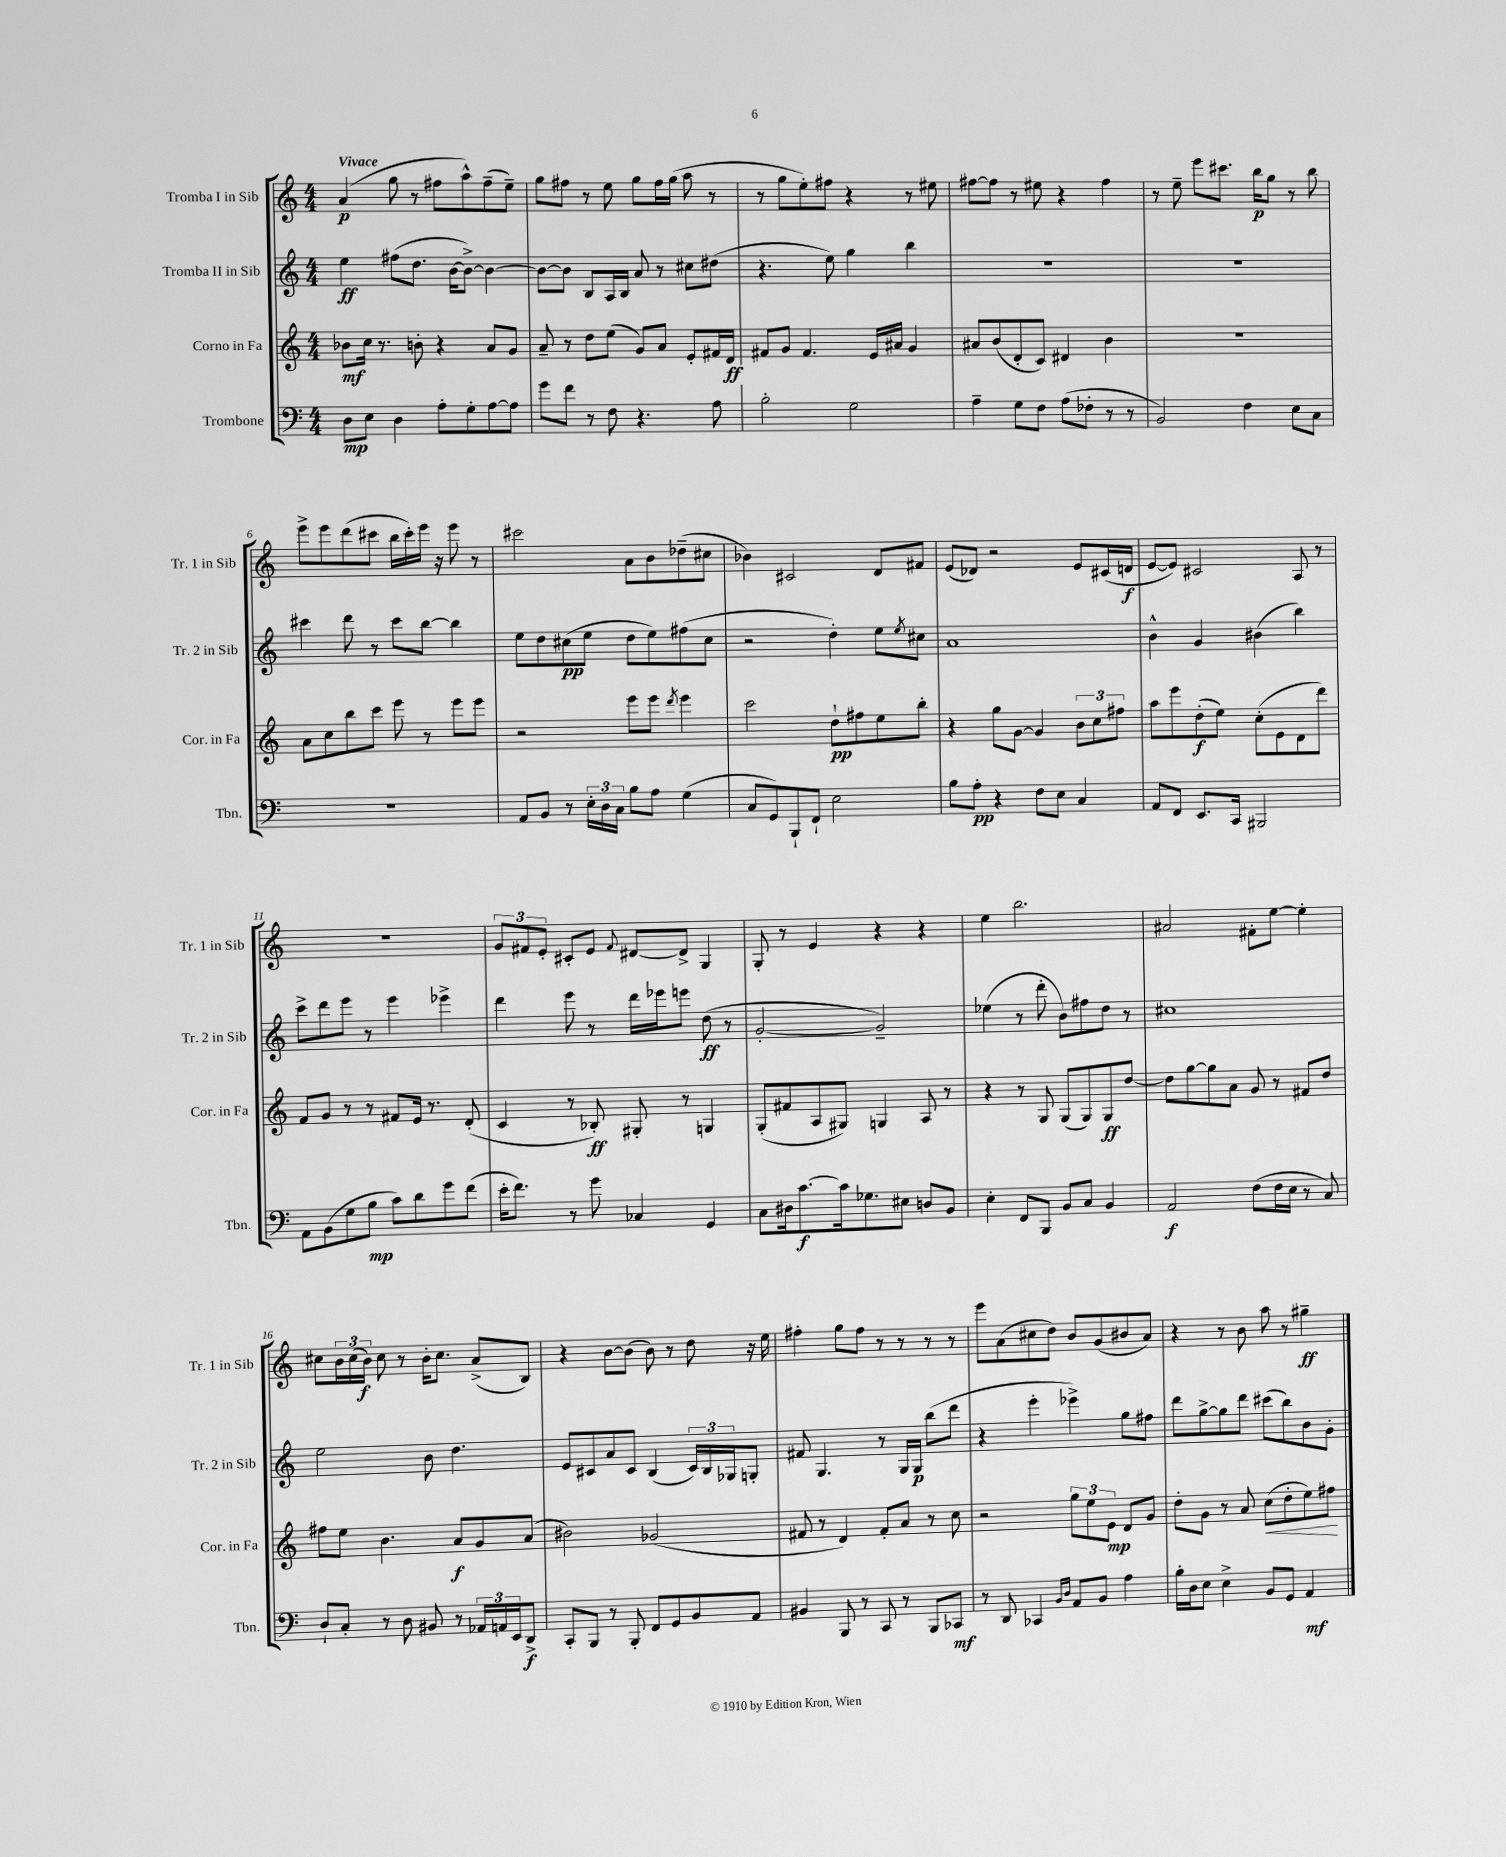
<<
\new StaffGroup <<
\new Staff = "s0" \with { instrumentName = "Tromba I in Sib" shortInstrumentName = "Tr. 1 in Sib" } {
    \clef treble \key c \major \numericTimeSignature \time 4/4 \tempo "Vivace"
    a'4\p( g''8 r8 fis''8 a''8-^) fis''8--( e''8--) |
    g''8 fis''8 r8 e''8 g''8 fis''16 g''16( a''8 r8 |
    r8 g''8 e''8-.) fis''8 r4 r8 eis''8 |
    fis''8~ fis''8 r8 eis''8 r4 fis''4 |
    r8 e''8-- e'''8 cis'''8. b''16\p g''8 r8 b''8 |
    e'''8-> e'''8 d'''8( cis'''8 b''16 cis'''16-.) e'''16 r16 e'''8 r8 |
    cis'''2 a'8 b'8 des''8--( cis''8 |
    bes'4) cis'2 d'8 fis'8 |
    e'8( des'8) r2 e'8 cis'16( d'16\f |
    e'8~ e'8) cis'2 a8 r8 |
    r1 |
    \tuplet 3/2 { g'8 fis'8 e'8-. } cis'8-. e'8 \appoggiatura { fis'8 } dis'8~ dis'8-> g4 |
    g8-. r8 e'4 r4 r4 |
    e''4 b''2. |
    ais'2 fis'8-. e''8~ e''4-. |
    cis''8 \tuplet 3/2 { b'16 cis''16( b'16\f) } cis''8 r8 b'16-. cis''8. a'8->( b8) |
    r4 b'8~ b'8( b'8) r8 d''8 r16 e''16 |
    fis''4-. g''8 fis''8 r8 r8 r8 r8 |
    e'''8 a'8( cis''8 d''8) b'8 g'8( bis'8 a'8) |
    r4 r8 b'8 a''8 r8 gis''4--\ff \bar "|." |
}
\new Staff = "s1" \with { instrumentName = "Tromba II in Sib" shortInstrumentName = "Tr. 2 in Sib" } {
    \clef treble \key c \major \numericTimeSignature \time 4/4
    e''4\ff fis''8( d''8. b'16~ b'8~->) b'4~ |
    b'8~ b'8 b8 a16 b16 a'8 r8 cis''8 dis''8( |
    r4. e''8) g''4 b''4 |
    R1 |
    R1 |
    cis'''4 d'''8 r8 cis'''8 b''8~ b''4 |
    e''8 d''8 cis''8\pp( e''8 d''8 e''8) fis''8( cis''8 |
    r2 d''4-.) e''8 \acciaccatura { e''8 } cis''8 |
    a'1 |
    b'4-^ g'4 bis'4( b''4) |
    c'''8-> d'''8 e'''8 r8 e'''4 ees'''4-> |
    d'''4 e'''8 r8 d'''16 ees'''16 e'''8 d''8\ff( r8 |
    g'2~-. g'2--) |
    ees''4( r8 d'''8-. b'8) fis''8 d''8 r8 |
    cis''1 |
    e''2 b'8 d''4. |
    e'8 cis'8 a'8 cis'8 b4( \tuplet 3/2 { cis'16) b16 ges16 } g8-. |
    fis'8 g4. r8 g16 g16\p b''8( d'''8 |
    r4 e'''4-. ees'''4->) g''8 fis''8 |
    d'''8 g''8~-> g''8 d'''8 cis'''8( b''8) b'8 g'8-. \bar "|." |
}
\new Staff = "s2" \with { instrumentName = "Corno in Fa" shortInstrumentName = "Cor. in Fa" } {
    \clef treble \key c \major \numericTimeSignature \time 4/4
    bes'8\mf c''16 r8. b'8-. r4 a'8 g'8 |
    a'8-- r8 d''8 e''8( g'8) a'8 e'8-. fis'16 d'16\ff |
    fis'8 g'8 fis'4. e'16 ais'16 g'4 |
    ais'8 b'8( d'8-. c'8) dis'4 b'4 |
    R1 |
    a'8 c''8 b''8 c'''8 e'''8 r8 e'''8 e'''8 |
    r2 e'''8 e'''8 \acciaccatura { d'''8 } e'''4 |
    c'''2 d''8-!\pp fis''8 e''8 b''8-. |
    r4 g''8 g'8~ g'4 \tuplet 3/2 { b'8 c''8 fis''8 } |
    a''8 e'''8 d''8-.\f( e''8) c''8-.( e'8 d'8 d'''8) |
    f'8 g'8 r8 r8 fis'8 e'16 r8. d'8-.( |
    c'4 r8 bes8-.\ff) gis8-. r8 g4 |
    g8-.( fis'8 a8 gis8) g4 a8 r8 |
    r4 r8 g8 g8( g8) g8\ff d''8~ |
    d''8 g''8~ g''8 a'8 g'8 r8 fis'8 d''8 |
    fis''8 e''8 b'4. a'8\f g'8 a'8( |
    bis'2) ges'2( |
    fis'8 r8 d'4) fis'8-. a'8 r8 c''8 |
    r2 \tuplet 3/2 { g''8 e''8 e'8\mp } d'8 g'8 |
    d''8-. g'8 r8 a'8 c''8\<( d''8-. e''8) fis''8\! \bar "|." |
}
\new Staff = "s3" \with { instrumentName = "Trombone" shortInstrumentName = "Tbn." } {
    \clef bass \key c \major \numericTimeSignature \time 4/4
    d8\mp e8 d4 a8-. g8-. a8~ a8 |
    g'8 f'8 r8 f8 r4. a8 |
    b2-. g2 |
    a4-- g8 f8 a8( fes8-. r8 r8 |
    b,2) f4 e8 c8 |
    R1 |
    a,8 b,8 r8 \tuplet 3/2 { e16-. d16 c16 } b8 a8 g4( |
    c8 g,8) b,,8-! f,8-! e2 |
    b8 a8-.\pp r4 f8 e8 c4 |
    a,8 f,8 e,8. c,16 bis,,2 |
    a,8 b,8( g8 b8\mp c'8) d'8 g'8 f'8( |
    e'16-. f'8.) r8 g'8 ces4 g,4 |
    c8 dis16 c'8.~\f c'16 ges8. eis8 d8 b,8 |
    e4-. f,8 b,,8 b,8 c8 b,4 |
    a,2\f f8( f16 e16 r8 c8) |
    d8-! c8-. r8 d8 bis,8 r8 \tuplet 3/2 { aes,16 a,16 e,16 } d,8->\f |
    c,8-. b,,8 r8 b,,8-. f,8 g,8 b,8 a,8 |
    bis,4 b,,8 r8 c,8 r8 b,,8 ces,8\mf |
    r8 d,8 ces,4 \grace { b,16 d16 } a,8 b,8 a4 |
    b16-. d16 e8 e4-> b,8 g,8 a,4\mf \bar "|." |
}
>>
>>
